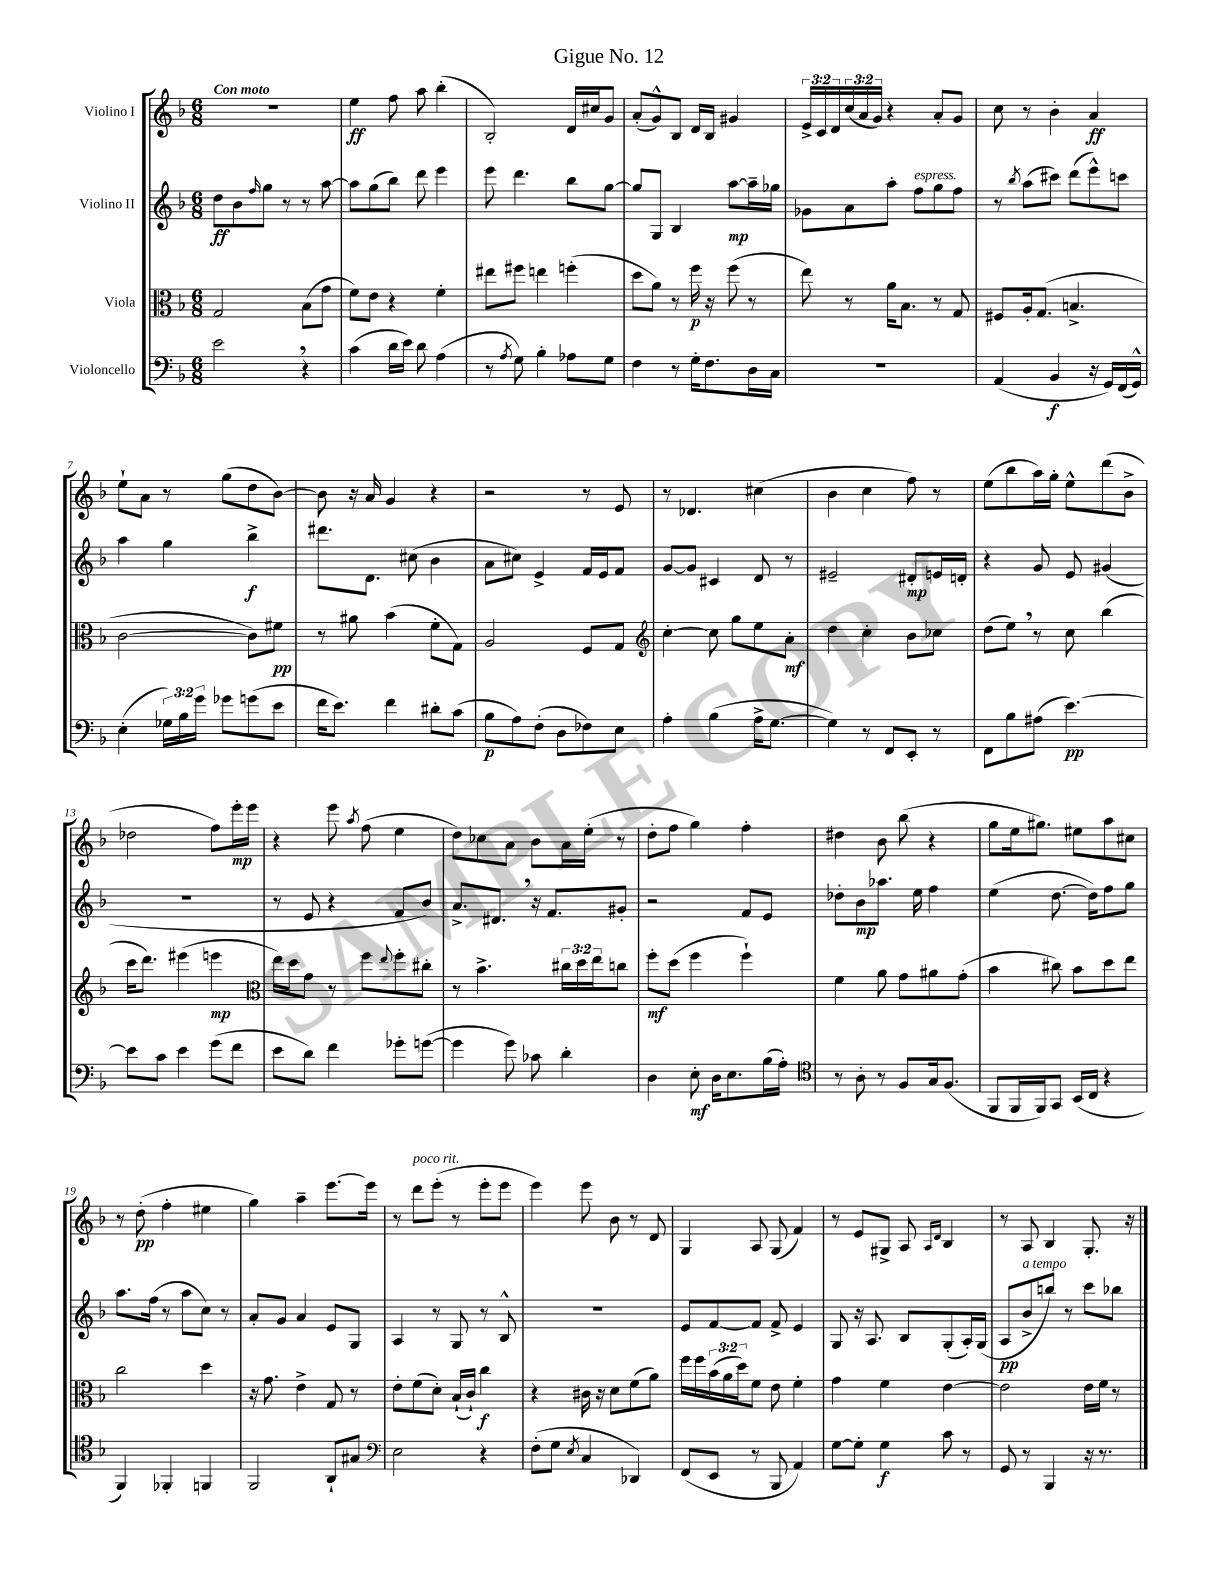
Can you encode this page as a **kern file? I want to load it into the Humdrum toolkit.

**kern	**dynam	**kern	**dynam	**kern	**dynam	**kern	**dynam
*part4	*part4	*part3	*part3	*part2	*part2	*part1	*part1
*staff4	*staff4	*staff3	*staff3	*staff2	*staff2	*staff1	*staff1
*I"Violoncello	*	*I"Viola	*	*I"Violino II	*	*I"Violino I	*
*clefF4	*	*clefC3	*	*clefG2	*	*clefG2	*
*k[b-]	*	*k[b-]	*	*k[b-]	*	*k[b-]	*
*M6/8	*	*M6/8	*	*M6/8	*	*M6/8	*
=1	=1	=1	=1	=1	=1	=1	=1
!	!	!	!	!	!	!LO:TX:a:B:t=Con moto	!
2e,\	.	2G/	.	8dd\L	ff	2.r	.
.	.	.	.	8b-\	.	.	.
.	.	.	.	16qqff/	.	.	.
.	.	.	.	8gg\J	.	.	.
.	.	.	.	8r	.	.	.
4r	.	(8B-\L	.	8r	.	.	.
.	.	8g\J	.	[8aa\	.	.	.
=2	=2	=2	=2	=2	=2	=2	=2
(4c\	.	8f\L)	.	8aa\L]	.	4ee\	ff
.	.	8e\J	.	(8gg\	.	.	.
16d\LL	.	4r	.	8bb-\J)	.	8ff\	.
16e\JJ)	.	.	.	.	.	.	.
8d\	.	.	.	8ddd\	.	8aa\	.
(4A\	.	4f'\	.	4eee\	.	(4bb-'\	.
=3	=3	=3	=3	=3	=3	=3	=3
8r	.	8ee#X\L	.	8eee\	.	2B-'/)	.
8qA/	.	.	.	.	.	.	.
8G\)	.	8ff#X\J	.	4.ddd\	.	.	.
4B-'\	.	4een\	.	.	.	.	.
8A-X\L	.	(4ffn'\	.	8bb-\L	.	16d/LL	.
.	.	.	.	.	.	16cc#X/J	.
8G\J	.	.	.	[8gg\J	.	8g/J	.
=4	=4	=4	=4	=4	=4	=4	=4
4F\	.	8dd\L	.	8gg/L]	.	(8a'/L	.
.	.	8a\J)	.	8G/J	.	8g^^/)	.
8r	.	8r	.	4B-/	.	8B-/J	.
16G'\KL	.	16ff\	p	.	.	16d/LL	.
8.F\	.	16r	.	.	.	16B-/JJ	.
.	.	(8ff\	.	[8aa\L	mp	4g#X/	.
16D\L	.	8r	.	16aa~\L]	.	.	.
16C\JJ	.	.	.	16gg-X\JJ	.	.	.
=5	=5	=5	=5	=5	=5	=5	=5
2.r	.	8ee\)	.	8g-X\L	.	24e^/LL	.
.	.	.	.	.	.	24c/	.
.	.	.	.	.	.	24d/	.
.	.	8r	.	8a\	.	(24cc/	.
.	.	.	.	.	.	24a/	.
.	.	.	.	.	.	24g/JJ)	.
.	.	16a\KL	.	8aa'\J	.	4r	.
.	.	8.B-\J	.	.	.	.	.
!	!	!	!	!LO:TX:a:i:t=espress.	!	!	!
.	.	.	.	8ff\L	.	.	.
.	.	8r	.	8gg\	.	8a'/L	.
.	.	8G/	.	8ff\J	.	8g/J	.
=6	=6	=6	=6	=6	=6	=6	=6
(4AA/	.	8F#X/L	.	8r	.	8cc\	.
.	.	.	.	8qbb-/	.	.	.
.	.	16A'/k	.	(8aa\L	.	8r	.
.	.	(8.G/J	.	.	.	.	.
4BB-/	f	.	.	8ccc#X\J)	.	4b-'\	.
.	.	4.Bn^/	.	(8ddd\L	.	.	.
16r	.	.	.	8eee^^\)	.	4a/	ff
16GG/LL)	.	.	.	.	.	.	.
(16FF/	.	.	.	8cccn\J	.	.	.
16GG^^/JJ)	.	.	.	.	.	.	.
!!LO:LB:g=z
=7	=7	=7	=7	=7	=7	=7	=7
(4E'\	.	[2c\	.	4aa\	.	8ee`\L	.
.	.	.	.	.	.	8a\J	.
24G-X\LL)	.	.	.	4gg\	.	8r	.
24B-\	.	.	.	.	.	.	.
24g\JJ	.	.	.	.	.	.	.
8g-X\L	.	.	.	.	.	(8gg\L	.
(8gn\	.	8c\L])	.	4bb-^\	f	8dd\	.
8e\J	.	8f#X\J	pp	.	.	[8b-\J)	.
=8	=8	=8	=8	=8	=8	=8	=8
16f\KL	.	8r	.	8.ddd#X\L	.	8b-\]	.
8.e\J)	.	.	.	.	.	.	.
.	.	8a#X\	.	.	.	16r	.
.	.	.	.	8.d\J	.	16a/	.
4f\	.	(4b-\	.	.	.	4g/	.
.	.	.	.	(8cc#X\	.	.	.
8d#X'\L	.	8f'\L	.	4b-\	.	4r	.
(8c\J	.	8G\J)	.	.	.	.	.
=9	=9	=9	=9	=9	=9	=9	=9
8B-\L	p	2A/	.	8a\L	.	2r	.
8A\)	.	.	.	8cc#X\J)	.	.	.
(8F'\J	.	.	.	4e^/	.	.	.
8D\L	.	.	.	.	.	.	.
8F-X\)	.	8F/L	.	16f/LL	.	8r	.
.	.	.	.	16e/J	.	.	.
8E\J	.	8G/J	.	8f/J	.	8e/	.
=10	=10	=10	=10	=10	=10	=10	=10
*	*	*clefG2	*	*	*	*	*
4A'\	.	[4cc'\	.	[8g/L	.	8r	.
.	.	.	.	8g/J]	.	4.d-X/	.
(4B-\	.	8cc\]	.	4c#X/	.	.	.
.	.	8gg\L	.	.	.	.	.
16A^\KL	.	8ee\	.	8d/	.	(4cc#X\	.
[8.G\J	.	.	.	.	.	.	.
.	.	8a'\J	mf	8r	.	.	.
=11	=11	=11	=11	=11	=11	=11	=11
4G\])	.	4dd\	.	2e#X~/	.	4b-\	.
8r	.	4cc'\	.	.	.	4cc\	.
8FF/L	.	.	.	.	.	.	.
8EE'/J	.	8b-\L	.	8d#X'/L	mp	8ff\)	.
8r	.	8cc-X\J	.	16en/L	.	8r	.
.	.	.	.	16dn'/JJ	.	.	.
=12	=12	=12	=12	=12	=12	=12	=12
8FF\L	.	(8dd\L	.	4r	.	(8ee\L	.
8B-\	.	8ee,\J)	.	.	.	8bb-\	.
(8A#X\J	.	8r	.	8g/	.	16aa\L)	.
.	.	.	.	.	.	16gg'\JJ	.
[4.e\)	pp	8cc\	.	8e/	.	8ee^^\L	.
.	.	(4bb-\	.	(4g#X/	.	(8ddd\	.
.	.	.	.	.	.	8b-^\J	.
!!LO:LB:g=z
=13	=13	=13	=13	=13	=13	=13	=13
8e\L]	.	16ccc\KL	.	2.r	.	2dd-X\	.
.	.	8.ddd\J)	.	.	.	.	.
8c\J	.	.	.	.	.	.	.
4e\	.	(4eee#X\	.	.	.	.	.
(8g\L	.	4eeen\	mp	.	.	8ff\L)	.
8f\J	.	.	.	.	.	16eee'\L	mp
.	.	.	.	.	.	16eee\JJ	.
=14	=14	=14	=14	=14	=14	=14	=14
*	*	*clefC3	*	*	*	*	*
8e\L	.	16ee\LL)	.	8r	.	4r	.
.	.	16dd\J	.	.	.	.	.
8d\J)	.	8g\J	.	8e/	.	.	.
4f\	.	8r	.	4r	.	8eee\	.
.	.	.	.	.	.	8qaa/	.
.	.	8ff\L	.	.	.	(8ff\	.
.	.	8qqee/	.	.	.	.	.
8g-X'\L	.	8ff'\	.	8f/L	.	4ee\	.
([8gn\J	.	8cc#X'\J	.	8b-/J)	.	.	.
=15	=15	=15	=15	=15	=15	=15	=15
4g\]	.	8r	.	8.a^/L	.	8dd\L)	.
.	.	4.b-^\	.	.	.	8cc-X\	.
.	.	.	.	8.d#X,/J	.	.	.
8g\)	.	.	.	.	.	8a\J	.
8c-X\	.	.	.	16r	.	8b-\L	.
.	.	.	.	8.f/L	.	.	.
4d'\	.	24cc#X\LL	.	.	.	16a\L	.
.	.	24dd\	.	.	.	.	.
.	.	.	.	.	.	(16ee'\JJ	.
.	.	24ee\J	.	.	.	.	.
.	.	8ccn\J	.	8g#X'/J	.	8r	.
=16	=16	=16	=16	=16	=16	=16	=16
4D\	.	8ff'\L	mf	2r	.	8dd'\L	.
.	.	(8dd\J	.	.	.	8ff\J	.
8E'\	mf	4ff\	.	.	.	4gg\)	.
16D\KL	.	.	.	.	.	.	.
8.E\	.	.	.	.	.	.	.
.	.	4ff`\)	.	8f/L	.	4ff'\	.
(16B-\L	.	.	.	8e/J	.	.	.
16A'\JJ)	.	.	.	.	.	.	.
=17	=17	=17	=17	=17	=17	=17	=17
*clefC4	*	*	*	*	*	*	*
8r	.	4f\	.	8dd-X'\L	.	4dd#X\	.
8A'\	.	.	.	8b-\	mp	.	.
8r	.	8a\	.	8.aa-X\J	.	8b-\	.
8F/L	.	8g\L	.	.	.	(8bb-\	.
.	.	.	.	16ee\	.	.	.
16G/k	.	8a#X\	.	4ff\	.	4r	.
(8.F/J	.	.	.	.	.	.	.
.	.	(8g'\J	.	.	.	.	.
=18	=18	=18	=18	=18	=18	=18	=18
8FF/L	.	4b-\	.	(4ee\	.	8gg\L	.
16FF/L	.	.	.	.	.	16ee\k	.
16FF/J)	.	.	.	.	.	8.gg#X\J)	.
8GG/J	.	8cc#X\)	.	[8.dd\	.	.	.
(16BB-/LL	.	8b-\L	.	.	.	8ee#X\L	.
16C/JJ	.	.	.	16dd\KL])	.	.	.
4r	.	8dd\	.	8ff\	.	8aa\	.
.	.	8ee\J	.	8gg\J	.	8cc#X\J	.
!!LO:LB:g=z
=19	=19	=19	=19	=19	=19	=19	=19
4FF/)	.	2cc\	.	8.aa\L	.	8r	.
.	.	.	.	.	.	(8dd'\	pp
.	.	.	.	(16ff\Jk	.	.	.
4FF-X'/	.	.	.	8r	.	4ff'\	.
.	.	.	.	8aa\L	.	.	.
4FFn/	.	4dd\	.	8cc\J)	.	4ee#X\	.
.	.	.	.	8r	.	.	.
=20	=20	=20	=20	=20	=20	=20	=20
2FF/	.	16r	.	8a'/L	.	4gg\)	.
.	.	8.g\	.	.	.	.	.
.	.	.	.	8g/J	.	.	.
.	.	4e^\	.	4a/	.	4aa~\	.
8AA`/L	.	8G/	.	8e/L	.	[8.eee\L	.
8G#X/J	.	8r	.	8G/J	.	.	.
.	.	.	.	.	.	16eee\Jk]	.
=21	=21	=21	=21	=21	=21	=21	=21
*clefF4	*	*	*	*	*	*	*
2E\	.	8e'\L	.	4A/	.	8r	.
!	!	!	!	!	!	!LO:TX:a:i:t=poco rit.	!
.	.	(8f\	.	.	.	8ddd\L	.
.	.	8d'\J)	.	8r	.	(8eee'\J	.
.	.	(16B-`/LL	.	8G/	.	8r	.
.	.	16c`/JJ)	.	.	.	.	.
4r	.	4cc\	f	8r	.	8eee'\L	.
.	.	.	.	8B-^^/	.	8eee\J	.
=22	=22	=22	=22	=22	=22	=22	=22
(8F'\L	.	4r	.	2.r	.	4eee\)	.
8G\J	.	.	.	.	.	.	.
8qE/	.	.	.	.	.	.	.
4C/	.	16c#X\	.	.	.	8eee\	.
.	.	16r	.	.	.	.	.
.	.	8d\L	.	.	.	8b-\	.
4DD-X/)	.	(8f\	.	.	.	8r	.
.	.	8a\J)	.	.	.	8d/	.
=23	=23	=23	=23	=23	=23	=23	=23
(8FF/L	.	16ff\LL	.	8e/L	.	4G/	.
.	.	16ff\	.	.	.	.	.
8EE/J	.	(24b-\	.	[8f/	.	.	.
.	.	24a\	.	.	.	.	.
.	.	24dd\J)	.	.	.	.	.
8r	.	8f\J	.	8f/J]	.	8A/	.
8BBB-/	.	8e\	.	8f^/	.	(8G/	.
4AA/)	.	4f'\	.	4e/	.	4f/)	.
=24	=24	=24	=24	=24	=24	=24	=24
[8G\L	.	4g\	.	8G/	.	8r	.
8G'\J]	.	.	.	16r	.	8e/L	.
.	.	.	.	8.A/	.	.	.
4G\	f	4f\	.	.	.	8G#X^/J	.
.	.	.	.	8B-/L	.	8A/	.
.	.	.	.	.	.	16qqA/LL	.
.	.	.	.	.	.	16qqd/JJ	.
8c\	.	[4e\	.	(8G'/	.	4B-/	.
8r	.	.	.	16A'/L)	.	.	.
.	.	.	.	(16G/JJ	.	.	.
=25	=25	=25	=25	=25	=25	=25	=25
8GG/	.	2e\]	.	8A/L	pp	8r	.
!	!	!	!	!LO:TX:a:i:t=a tempo	!	!	!
8r	.	.	.	8b-^/	.	8A/	.
4BBB-/	.	.	.	8bbn/J)	.	4B-/	.
.	.	.	.	8r	.	.	.
16r	.	16e\LL	.	8ccc\L	.	8.G'/	.
8.r	.	16f\JJ	.	.	.	.	.
.	.	8r	.	8bb-X\J	.	.	.
.	.	.	.	.	.	16r	.
==	==	==	==	==	==	==	==
*-	*-	*-	*-	*-	*-	*-	*-
